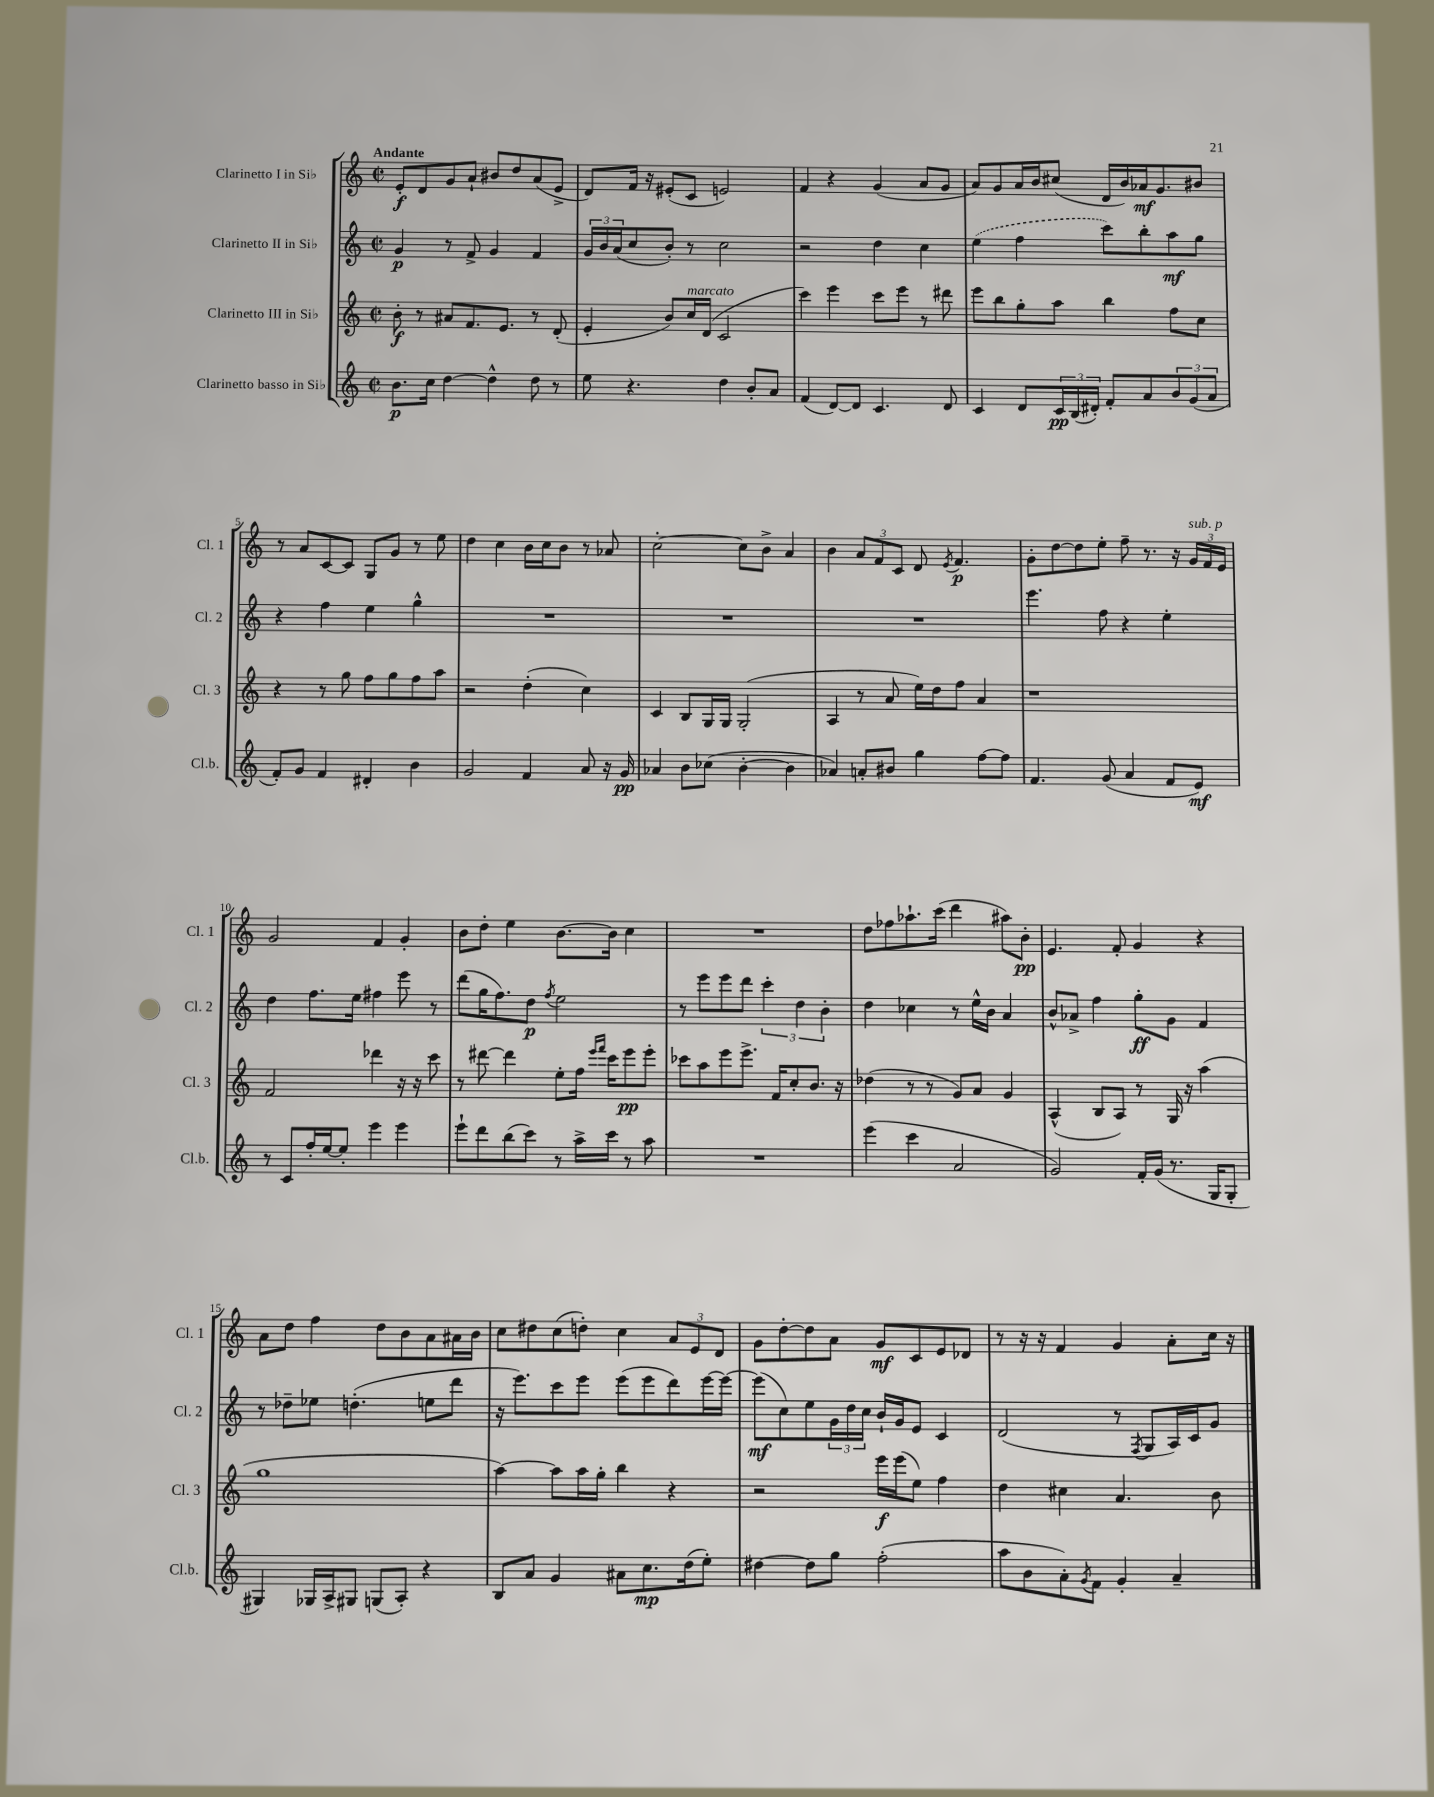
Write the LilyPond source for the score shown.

<<
\new StaffGroup <<
\new Staff = "s0" \with { instrumentName = "Clarinetto I in Sib" shortInstrumentName = "Cl. 1" } {
    \clef treble \key c \major \defaultTimeSignature \time 2/2 \tempo "Andante"
    e'8-.\f d'8 g'8 a'8-! bis'8 d''8 a'8( e'8-> |
    d'8) f'16 r16 eis'8-.( c'8 e'2) |
    f'4 r4 g'4( a'8 g'8 |
    a'8) g'8 a'16 b'16 cis''8( d'16 b'16) aes'16\mf g'8. bis'8 |
    r8 a'8 c'8~ c'8 g8 g'8 r8 e''8 |
    d''4 c''4 b'16 c''16 b'8 r8 aes'8 |
    c''2~-. c''8 b'8-> a'4 |
    b'4 \tuplet 3/2 { a'8 f'8 c'8 } d'8 \acciaccatura { e'8 } f'4.\p |
    g'8-. d''8~ d''8 e''8-. f''8-- r8. r16 \tuplet 3/2 { g'16^\markup { \italic "sub. p" } f'16 e'16 } |
    g'2 f'4 g'4-. |
    b'8 d''8-. e''4 b'8.~ b'16 c''4 |
    R1 |
    d''8 fes''8 aes''8.-! c'''16( d'''4 ais''8) b'8-.\pp |
    e'4. f'8-. g'4 r4 |
    a'8 d''8 f''4 d''8 b'8 a'8 ais'16 b'16 |
    c''8 dis''8 c''8( d''8-.) c''4 \tuplet 3/2 { a'8 e'8 d'8 } |
    g'8 d''8~-. d''8 a'8 g'8\mf c'8 e'8 des'8 |
    r8 r16 r16 f'4 g'4 a'8-. c''16 r16 \bar "|." |
}
\new Staff = "s1" \with { instrumentName = "Clarinetto II in Sib" shortInstrumentName = "Cl. 2" } {
    \clef treble \key c \major \defaultTimeSignature \time 2/2
    g'4\p r8 f'8-> g'4 f'4 |
    \tuplet 3/2 { g'16 b'16 a'16( } c''8 b'8-.) r8 c''2 |
    r2 d''4 c''4 |
    \once \slurDashed e''4( f''4 c'''8) b''8-. a''8\mf g''8 |
    r4 f''4 e''4 g''4-^ |
    R1 |
    R1 |
    R1 |
    e'''4. f''8 r4 e''4-. |
    d''4 f''8. e''16 fis''4 e'''8 r8 |
    d'''8( g''16 f''8.) d''8\p \acciaccatura { f''8 } e''2 |
    r8 e'''8 e'''8 d'''8 \tuplet 3/2 { c'''4-. d''4 b'4-. } |
    d''4 ces''4 r8 e''16-^ b'16 a'4 |
    b'8-^ aes'8-> f''4 g''8-.\ff g'8 f'4 |
    r8 des''8-- ees''8 d''4.-.( e''8 d'''8 |
    r16 e'''8.) c'''8 e'''8 e'''8( e'''8 d'''8) e'''16~ e'''16~ |
    e'''8\mf( c''8) e''8 \tuplet 3/2 { g'16 d''16 c''16 } b'16-! g'16 e'8 c'4 |
    d'2( r8 \acciaccatura { f8 } g8 a16) c'16 g'8 \bar "|." |
}
\new Staff = "s2" \with { instrumentName = "Clarinetto III in Sib" shortInstrumentName = "Cl. 3" } {
    \clef treble \key c \major \defaultTimeSignature \time 2/2
    b'8-.\f r8 ais'8 f'8. e'8. r8 d'8-.( |
    e'4-. b'8) c''16^\markup { \italic "marcato" } d'16( c'2 |
    c'''4) e'''4 c'''8 e'''8 r8 dis'''8 |
    e'''8 b''8 g''8-. a''8 b''4 f''8 c''8 |
    r4 r8 g''8 f''8 g''8 f''8 a''8 |
    r2 d''4-.( c''4) |
    c'4 b8 g16 g16 g2-.( |
    a4 r8 a'8 e''16) d''16 f''8 a'4 |
    r1 |
    f'2 des'''4 r16 r16 c'''8 |
    r8 dis'''8~ dis'''4 e''8-. f''16 \grace { e'''16 f'''16 } c'''16 e'''8\pp e'''8-. |
    ces'''8 a''8 e'''8 e'''8.-> f'16 c''8-. b'8. r16 |
    des''4( r8 r8 g'8) a'8 g'4 |
    a4-^( b8 a8) r8 g16 r16 a''4( |
    g''1 |
    a''4~) a''8 a''16 g''16-. b''4 r4 |
    r2 e'''16\f e'''16( e''8) f''4 |
    d''4 cis''4 a'4. b'8 \bar "|." |
}
\new Staff = "s3" \with { instrumentName = "Clarinetto basso in Sib" shortInstrumentName = "Cl.b." } {
    \clef treble \key c \major \defaultTimeSignature \time 2/2
    b'8.\p c''16 d''4~ d''4-^ d''8 r8 |
    e''8 r4. d''4 b'8-. a'8 |
    f'4( d'8~) d'8 c'4. d'8 |
    c'4 d'8 \tuplet 3/2 { c'16\pp b16( dis'16-.) } f'8-. a'8 \tuplet 3/2 { b'8 g'8( a'8 } |
    f'8-.) g'8 f'4 dis'4-. b'4 |
    g'2 f'4 a'8 r16 g'16\pp |
    aes'4 b'8 ces''8( b'4~-. b'4 |
    aes'4) a'8-. bis'8 g''4 f''8~ f''8 |
    f'4. g'8( a'4 f'8 e'8\mf) |
    r8 c'8 f''16-. e''16~ e''8-. e'''4 e'''4 |
    e'''8-! d'''8 b''8( c'''8) r8 a''16-> c'''16 r8 a''8 |
    R1 |
    e'''4( c'''4 a'2 |
    g'2) f'16-. g'16( r8. g16 g8-. |
    gis4) ges16 a16-> gis8 g8( a8-.) r4 |
    b8 a'8 g'4 ais'8 c''8.\mp d''16( e''8-.) |
    dis''4~ dis''8 g''8 f''2-.( |
    a''8 b'8 a'8-.) \acciaccatura { g'8 } f'8 g'4-. a'4-- \bar "|." |
}
>>
>>
